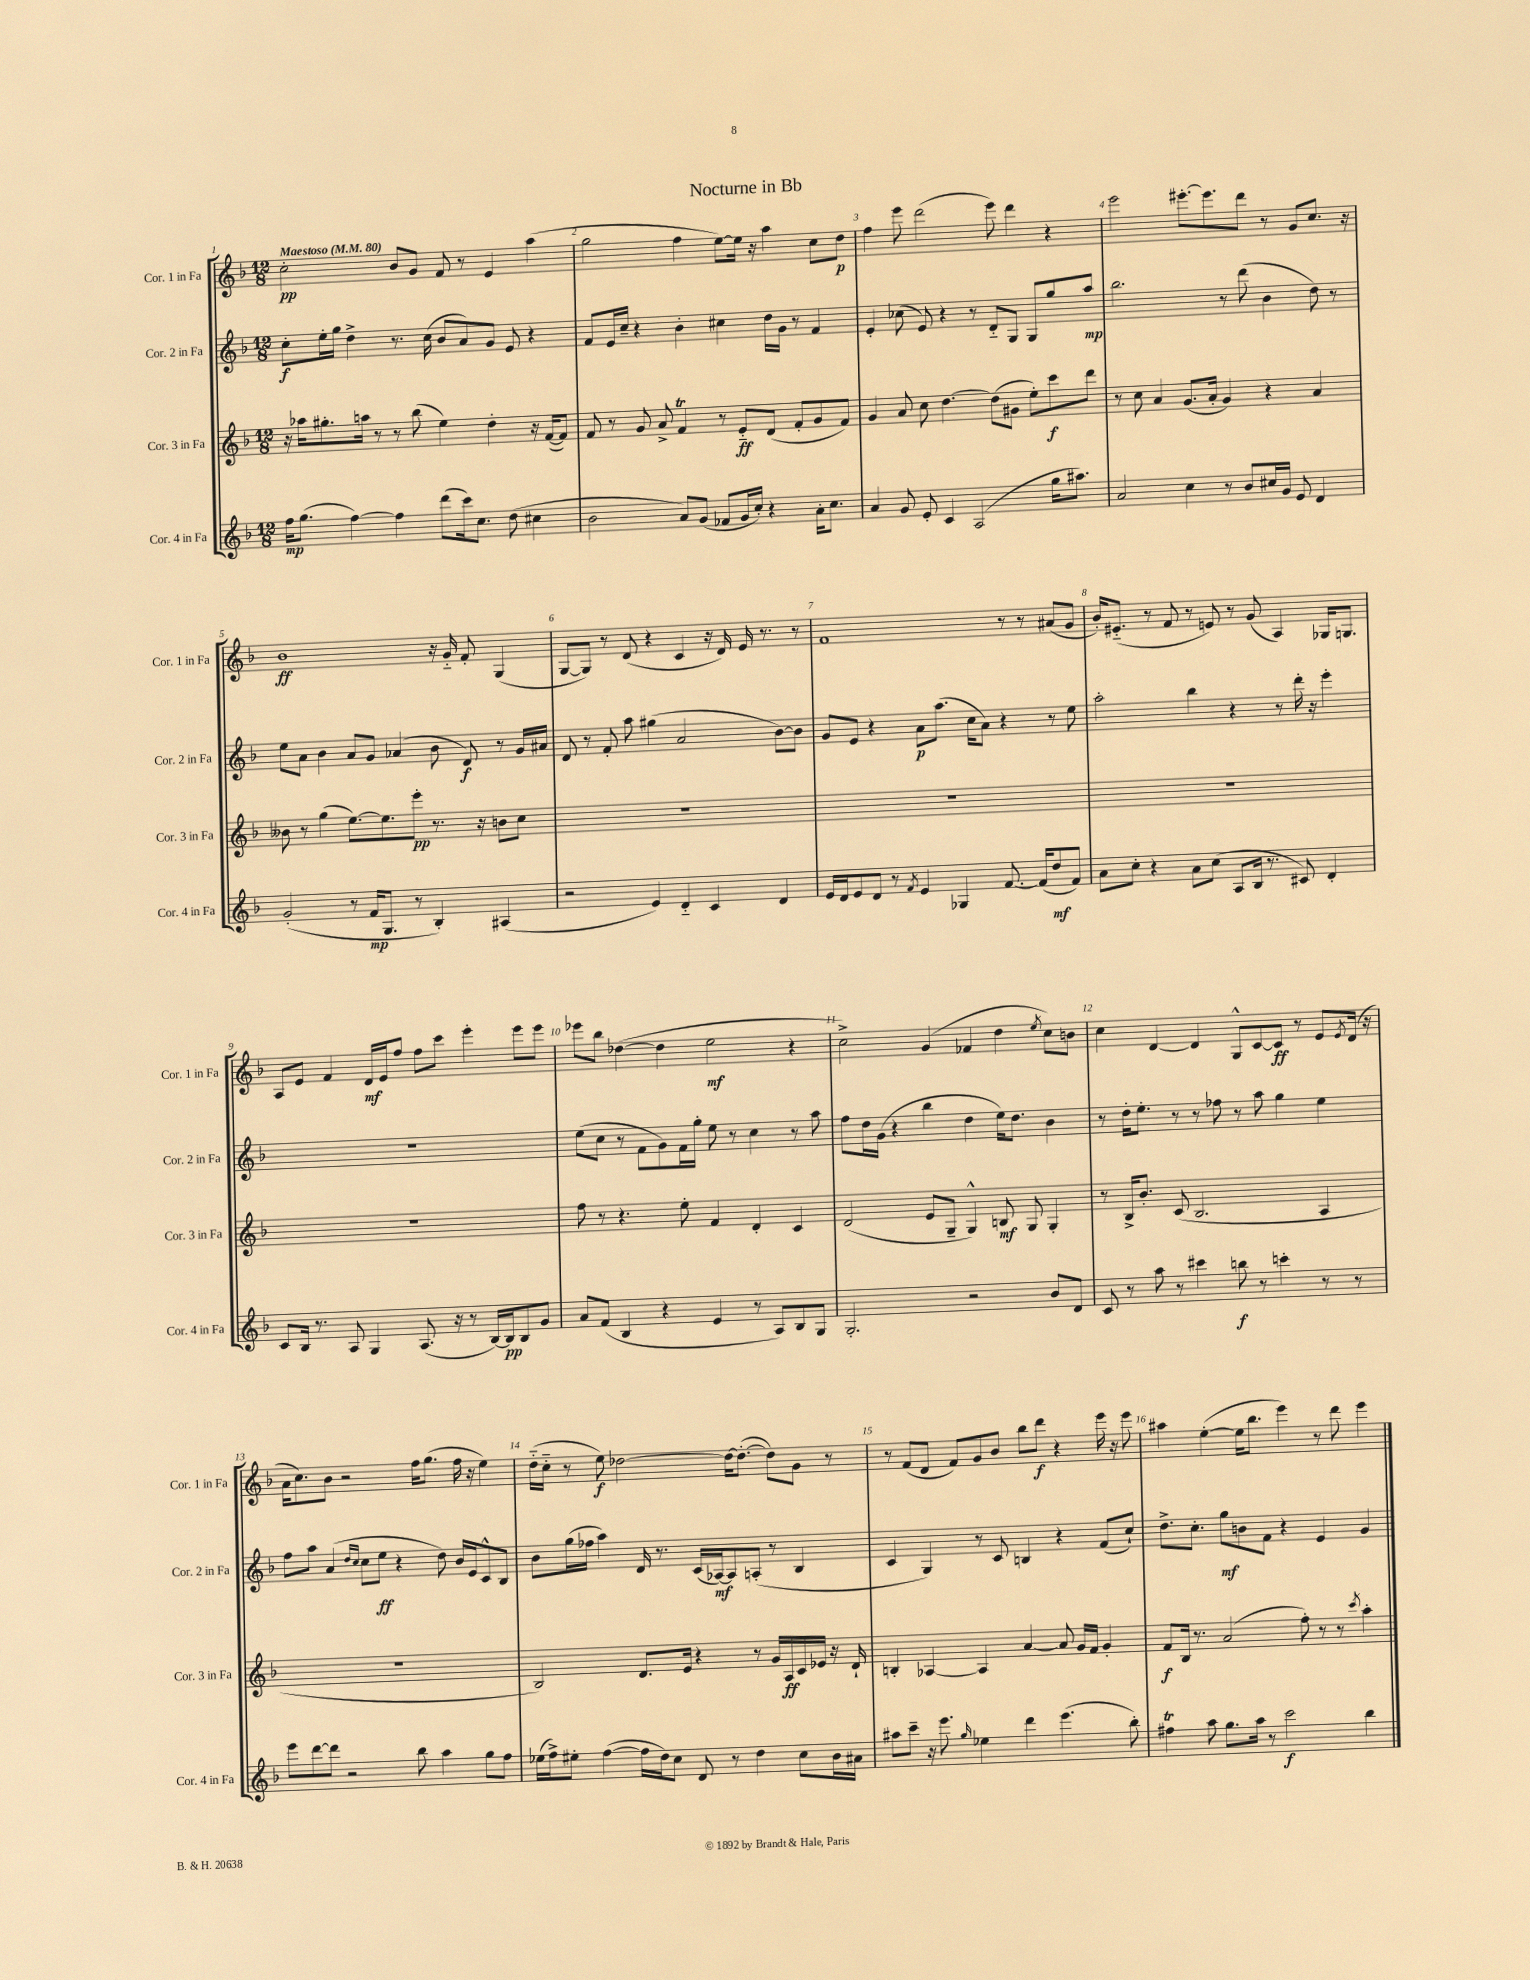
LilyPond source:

\header { title = "Nocturne in Bb" }
<<
\new StaffGroup <<
\new Staff = "s0" \with { instrumentName = "Cor. 1 in Fa" shortInstrumentName = "Cor. 1 in Fa" } {
    \clef treble \key f \major \numericTimeSignature \time 12/8 \tempo "Maestoso" 4 = 80
    c''2-.\pp bes'8 g'8 f'8 r8 e'4 a''4( |
    g''2 f''4 e''8~) e''16 r16 a''4 c''8 d''8\p |
    f''4 e'''8 d'''2( e'''8) d'''4 r4 |
    e'''2 eis'''8.~-. eis'''8. d'''8 r8 g'8 c''8. r16 |
    bes'1\ff r16 g'16-_ f'8-. g4( |
    g8~ g8) r8 d'8( r4 c'4 r16 d'16) e'16 r8. r8 |
    f'1 r8 r8 ais'8( g'8 |
    bes'16-.) eis'8.-_( r8 f'8 r8 e'8) r8 g'8( a4) ges16 g8. |
    a8 e'8 f'4 d'16\mf e'16 f''8 f''8 c'''8 e'''4-. e'''8 e'''8 |
    ees'''8 bes''8 des''4~( des''4 e''2\mf r4 |
    c''2->) g'4( fes'4 d''4 \acciaccatura { e''8 } c''8) b'8 |
    c''4 d'4~ d'4 g8-^ c'8~ c'8\ff r8 e'8 \acciaccatura { e'8 } d'16( r16 |
    a'16 c''8.) bes'8 r2 f''16 g''8.( f''16 r16 e''4) |
    d''16-_( c''16-_ r8 e''8\f) des''2~ des''16~ des''8.~-.( des''8) g'8 r8 |
    r8 f'8( d'8 f'8) g'8 bes'8 bes''8 d'''8\f r4 e'''16 r16 e'''8 |
    ais''4 e''4~-.( e''16 bes''8. e'''4) r8 d'''8 e'''4 \bar "|." |
}
\new Staff = "s1" \with { instrumentName = "Cor. 2 in Fa" shortInstrumentName = "Cor. 2 in Fa" } {
    \clef treble \key f \major \numericTimeSignature \time 12/8
    c''8-.\f e''16-. g''16 d''4-> r8. c''16( bes'8 a'8) g'8 e'8 r4 |
    f'8 e'16 c''16-- r4 bes'4-. cis''4 d''16 g'16 r8 f'4 |
    e'4-. ces''8( e'8) r4 r8 d'8-_ g8 g8 g''8 a''8\mp |
    bes''2. r8 d'''8( bes'4 d''8) r8 |
    e''8 a'8 bes'4 a'8 g'8 aes'4( bes'8 d'8\f) r8 g'16 ais'16 |
    d'8 r8 f'8-. a''8 gis''4( a'2 bes'8~) bes'8 |
    g'8 e'8 r4 a'8\p a''8.( c''16 a'8) r4 r8 e''8 |
    a''2-. bes''4 r4 r8 d'''16-. r16 e'''4-. |
    R1. |
    e''8( c''8 r8 f'8 g'8) f'16 g''16-. e''8 r8 c''4 r8 a''8 |
    f''8 d''16 g'16( r4 bes''4 d''4 e''16) d''8. bes'4 |
    r8 d''16-. e''8.-. r8 r8 fes''8 r8 a''8 g''4 e''4 |
    f''8 a''8 a'4( \grace { d''16 c''16 } c''8 e''8\ff r4 d''8) bes'16 e'16 c'8-^ bes8 |
    bes'8 g''16( fes''16 a''4) d'16 r8. c'16( aes16~\mf) aes8 a8-.( r8 bes4 |
    c'4 g4) r8 c'8 b4 r4 f'8( c''8-!) |
    d''8.-> c''8.-. g''8\mf b'8 f'8 r4 e'4 g'4 \bar "|." |
}
\new Staff = "s2" \with { instrumentName = "Cor. 3 in Fa" shortInstrumentName = "Cor. 3 in Fa" } {
    \clef treble \key f \major \numericTimeSignature \time 12/8
    r16 aes''16 gis''8.-. a''16 r8 r8 bes''8( e''4) d''4-. r16 f'16~( f'8) |
    f'8 r8 g'8 a'8-> f'4\trill r8 e'8-_\ff d'8( f'8-. g'8 f'8) |
    g'4 a'8 c''8 d''4.~ d''8( gis'8 e''8-.) c'''8\f d'''8 |
    r8 c''8 a'4 g'8.( a'16-. g'4) r4 a'4 |
    beses'8 r8 g''4( e''8.~) e''8. e'''8-.\pp r8. r16 b'8 c''8 |
    R1. |
    R1. |
    R1. |
    R1. |
    f''8 r8 r4. e''8-. f'4 d'4-. c'4 |
    d'2( e'8 g8-- g4-^) b8\mf g8 g4-. |
    r8 bes16-> bes'8.-. c'8( bes2. a4 |
    R1. |
    bes2) d'8. e'16 r4 r8 g'16 a16\ff c'16 ees'16 r16 d'16-! |
    b4-. aes4~ aes4 a'4~ a'8 g'16 f'16 g'4-. |
    f'8\f bes16 r8. a'2( f''8-.) r8 r8 \acciaccatura { c'''8 } a''4-. \bar "|." |
}
\new Staff = "s3" \with { instrumentName = "Cor. 4 in Fa" shortInstrumentName = "Cor. 4 in Fa" } {
    \clef treble \key f \major \numericTimeSignature \time 12/8
    f''16\mp g''8.( f''4~) f''4 d'''8( c'''16) c''8. d''8( cis''4 |
    bes'2 a'8) g'8( fes'8 g'16 c''16-.) r4 a'16-. c''8. |
    a'4 g'8 e'8-. c'4 a2( g''16 ais''8.) |
    a'2 c''4 r8 bes'8 cis''16 g'16 e'8 d'4 |
    g'2-.( r8 f'16\mp g8. r8 bes4-.) ais4( |
    r2 e'4) d'4-_ c'4 d'4 |
    e'16 d'16 e'8 d'8 r8 \acciaccatura { f'8 } e'4 ges4 f'8.~ f'16( d''8\mf f'8) |
    a'8 c''8-. r4 a'8 c''8( a8 bes16 r8. cis'8) d'4-. |
    c'8 bes16 r8. a8 g4 a8.( r16 r8 bes16~) bes16\pp bes8 g'8 |
    a'8 f'8( bes4 r4 e'4 r8 a8) bes8 g8 |
    g2.-. r2 bes'8 d'8 |
    c'8 r8 a''8 r8 cis'''4 b''8\f r8 c'''4-. r8 r8 |
    e'''8 d'''8~ d'''8 r2 bes''8 a''4 g''8 f''8 |
    ees''16( f''16->) eis''8-. f''4~( f''16 d''16) c''8 d'8 r8 d''4 c''8 bes'16 ais'16 |
    ais''8 c'''8-- r16 e'''8. \grace { g''16 } ees''4 d'''4 e'''4.( bes''8-.) |
    fis''4\trill a''8 g''8. a''16 r8 c'''2\f bes''4 \bar "|." |
}
>>
>>
\layout { \context { \Score \override BarNumber.break-visibility = ##(#f #t #t) barNumberVisibility = #all-bar-numbers-visible } }
